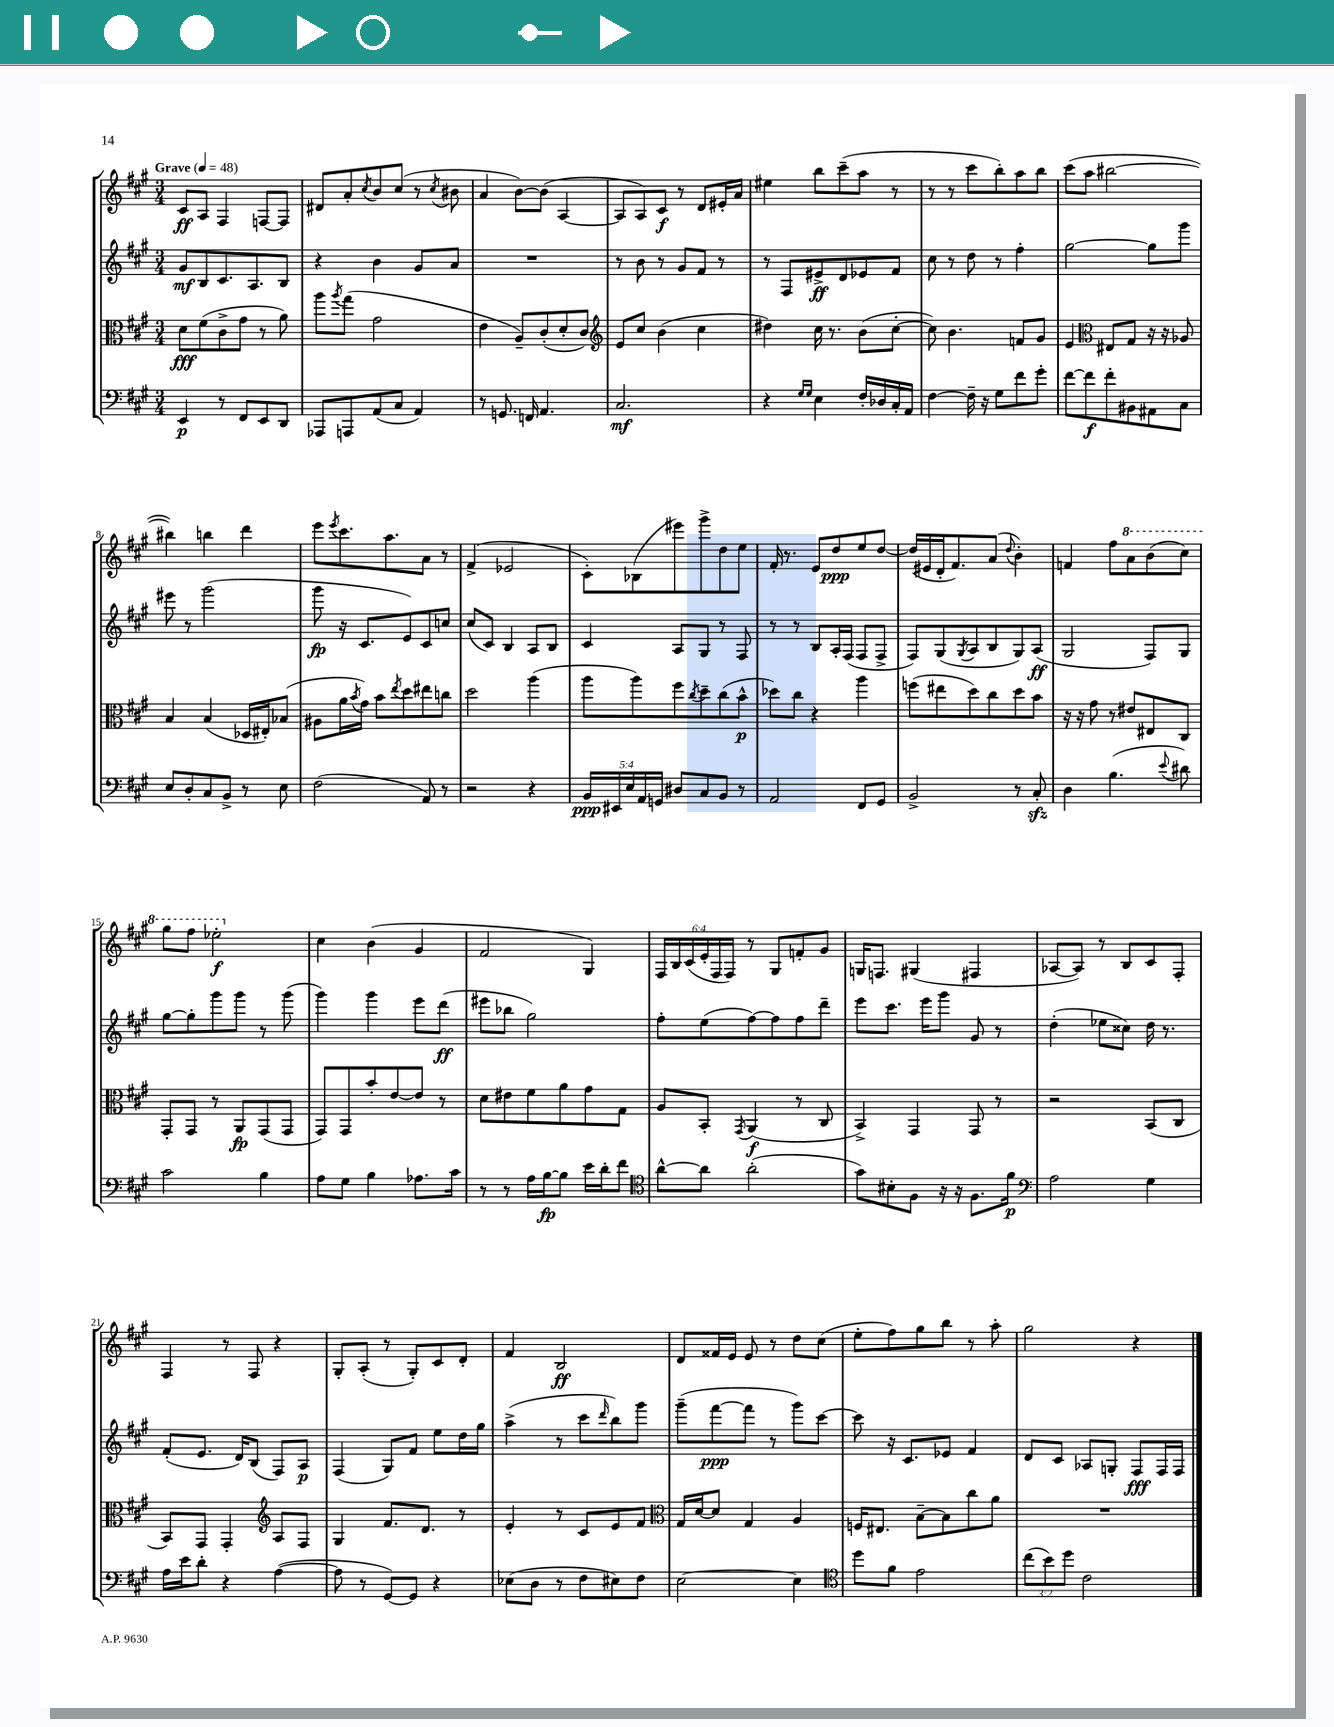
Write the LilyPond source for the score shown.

<<
\new StaffGroup <<
\new Staff = "s0" {
    \clef treble \key a \major \numericTimeSignature \time 3/4 \override Staff.TupletNumber.text = #tuplet-number::calc-fraction-text \tempo "Grave" 4 = 48
    cis'8\ff a8 fis4 f8~ f8 |
    dis'8 a'8-. \acciaccatura { cis''8 } b'8 cis''8( r8 \acciaccatura { cis''8 } bis'8 |
    a'4 b'8~) b'8( a4~ |
    a8 a8) cis'8\f r8 d'8 eis'16-. a'16 |
    eis''4 b''8 cis'''8--( a''8 r8 |
    r8 r8 cis'''8 b''8-.) a''8 b''8 |
    cis'''8( a''8 bis''2~ |
    bis''4) b''4 d'''4 |
    e'''8 \acciaccatura { e'''8 } cis'''8. a''8. a'8 r8 |
    fis'4->( ees'2 |
    cis'8-.) bes8( eis'''8) gis'''8-> d''8 e''8 |
    fis'16-. r8. e'8 d''8\ppp e''8 d''8~ |
    d''16( eis'16 d'16-. fis'8.) a'8( \appoggiatura { d''8 } b'4-.) |
    f'4 fis''8 \ottava #1 a''8 b''8( cis'''8) |
    gis'''8 fis'''8 ees'''2-.\f \ottava #0 |
    cis''4 b'4( gis'4 |
    fis'2 gis4) |
    \tuplet 6/4 { fis16 b16 cis'16( e'16-. fis16 fis16) } r8 gis8 f'8-. gis'8 |
    g16 f8. gis4( fis4 |
    aes8~ aes8) r8 b8 cis'8 fis8-. |
    fis4 r8 fis8 r4 |
    gis8-. a8-.( r8 gis8-.) cis'8 d'8-. |
    fis'4 b2\ff |
    d'8 fisis'16 e'16 e'8 r8 d''8 cis''8( |
    e''8-. fis''8) gis''8 b''8 r8 a''8-. |
    gis''2 r4 \bar "|." |
}
\new Staff = "s1" {
    \clef treble \key a \major \numericTimeSignature \time 3/4
    gis'8\mf b8 cis'8. a8. b8 |
    r4 b'4 gis'8 a'8 |
    R2. |
    r8 b'8 r8 gis'8 fis'8 r8 |
    r8 fis8 eis'8->\ff d'8 ees'8 fis'8 |
    cis''8 r8 d''8 r8 fis''4-. |
    gis''2~ gis''8 gis'''8 |
    eis'''8 r8 gis'''2( |
    gis'''8\fp r16 cis'8. e'8) cis'8 c''8 |
    cis''8( cis'8) b4 a8 b8 |
    cis'4 a8 gis8 r8 fis8 |
    r8 r8 b8 a16-. fis16( fis8 fis8-> |
    fis8) gis8( \acciaccatura { gis8 } a8 b8 gis8) a8\ff( |
    gis2 fis8) gis8 |
    gis''8~ gis''8-. gis'''8 gis'''8 r8 gis'''8( |
    gis'''4) gis'''4 e'''8 d'''8\ff( |
    eis'''8 bes''8 gis''2) |
    fis''8-. e''8( fis''8~) fis''8 fis''8 d'''8-- |
    e'''8 cis'''8. e'''16 gis'''8 gis'8 r8 |
    d''4-.( ees''8 cisis''8) d''16 r8. |
    fis'8-.( e'8. d'16) b8( fis8) a8\p |
    fis4( gis8) fis'8 e''8 d''16 gis''16 |
    a''4->( r8 cis'''8 \grace { d'''16 } b''8) gis'''8 |
    gis'''8--( fis'''8~\ppp fis'''8 r8 gis'''8) cis'''8~ |
    cis'''8 r16 cis'8. ees'8 fis'4 |
    d'8 cis'8 aes8 g8-. fis8\fff fis16 fis16 \bar "|." |
}
\new Staff = "s2" {
    \clef alto \key a \major \numericTimeSignature \time 3/4
    d'8\fff fis'8( cis'8-> gis'8 r8 a'8) |
    a''8 \acciaccatura { a''8 } gis''8( gis'2 |
    e'4 a8--) cis'8-.( d'8-. cis'8) |
    \clef treble e'8 cis''8 b'4( cis''4 |
    dis''4) cis''16 r8. b'8( cis''8~-. |
    cis''8) b'4. f'8 gis'8 |
    e'4 \clef alto eis8 gis8 r16 r16 aes8 |
    b4 b4( des16 eis16-.) bes8( |
    ais8 a'16 \acciaccatura { b'8 } gis'16) b'8 \acciaccatura { e''8 } d''8 eis''8 c''8 |
    d''2 a''4( |
    a''8 a''8) fis''8 \acciaccatura { cis''8 } d''8-- cis''8( b'8-^\p |
    des''8) cis''8 r4 a''4 |
    f''8( eis''8 d''8) cis''8 d''8 b'8 |
    r16 r16 gis'8 r8 eis'8 eis8 cis8 |
    gis,8-. gis,8 r8 a,8\fp gis,8( gis,8 |
    gis,8) gis,8 b'8-. e'8~ e'8 r8 |
    d'8 eis'8 fis'8 a'8 gis'8 gis8 |
    a8 b,8-. \acciaccatura { gis,8 } a,4\f( r8 cis8 |
    b,4->) gis,4 gis,8 r8 |
    r2 b,8( cis8 |
    b,8) gis,8 gis,4-. \clef treble a8 fis8 |
    gis4 fis'8. d'8. r8 |
    e'4-. r8 cis'8 e'8 fis'8 |
    \clef alto gis16 d'16~ d'8 gis4 a4 |
    f16 eis8. b8~-- b8 cis''8 a'8 |
    R2. \bar "|." |
}
\new Staff = "s3" {
    \clef bass \key a \major \numericTimeSignature \time 3/4 \override Staff.TupletNumber.text = #tuplet-number::calc-fraction-text
    e,4\p r8 fis,8 e,8 d,8 |
    aes,,8 a,,8 a,8( cis8 a,4) |
    r8 g,8. f,16 a,4. |
    cis2.\mf |
    r4 \grace { gis16 gis16 } e4 fis16-. des16 cis16-. a,16 |
    fis4~ fis16-- r16 gis8 fis'8 gis'8-. |
    fis'8~ fis'8\f fis'8-. bis,8 ais,8 cis8 |
    e8 d8-. cis8 b,8-> r8 e8 |
    fis2( a,8) r8 |
    r2 r4 |
    \tuplet 5/4 { b,16\ppp eis,16 e16 a,16 g,16 } dis8 cis8 b,8 r8 |
    a,2 fis,8 gis,8 |
    b,2-> r8 cis8-.\sfz |
    d4 b4.( \appoggiatura { e'8 } dis'8) |
    cis'2 b4 |
    a8 gis8 b4 aes8. cis'16 |
    r8 r8 a16 b16~\fp b8 e'16 d'16-. fis'8 |
    \clef tenor a'8~-^ a'8 a'2-.( |
    gis'8) bis8-. fis8 r16 r16 fis8. fis'16\p |
    \clef bass a2 gis4 |
    a16 e'16 d'8-. r4 a4~( |
    a8 r8 gis,8~) gis,8 r4 |
    ees8( d8 r8 fis8 eis8) fis8 |
    e2~ e4 |
    \clef tenor d''8 fis'8 e'2 |
    \tuplet 3/2 { cis''8( b'8) d''8 } cis'2 \bar "|." |
}
>>
>>
